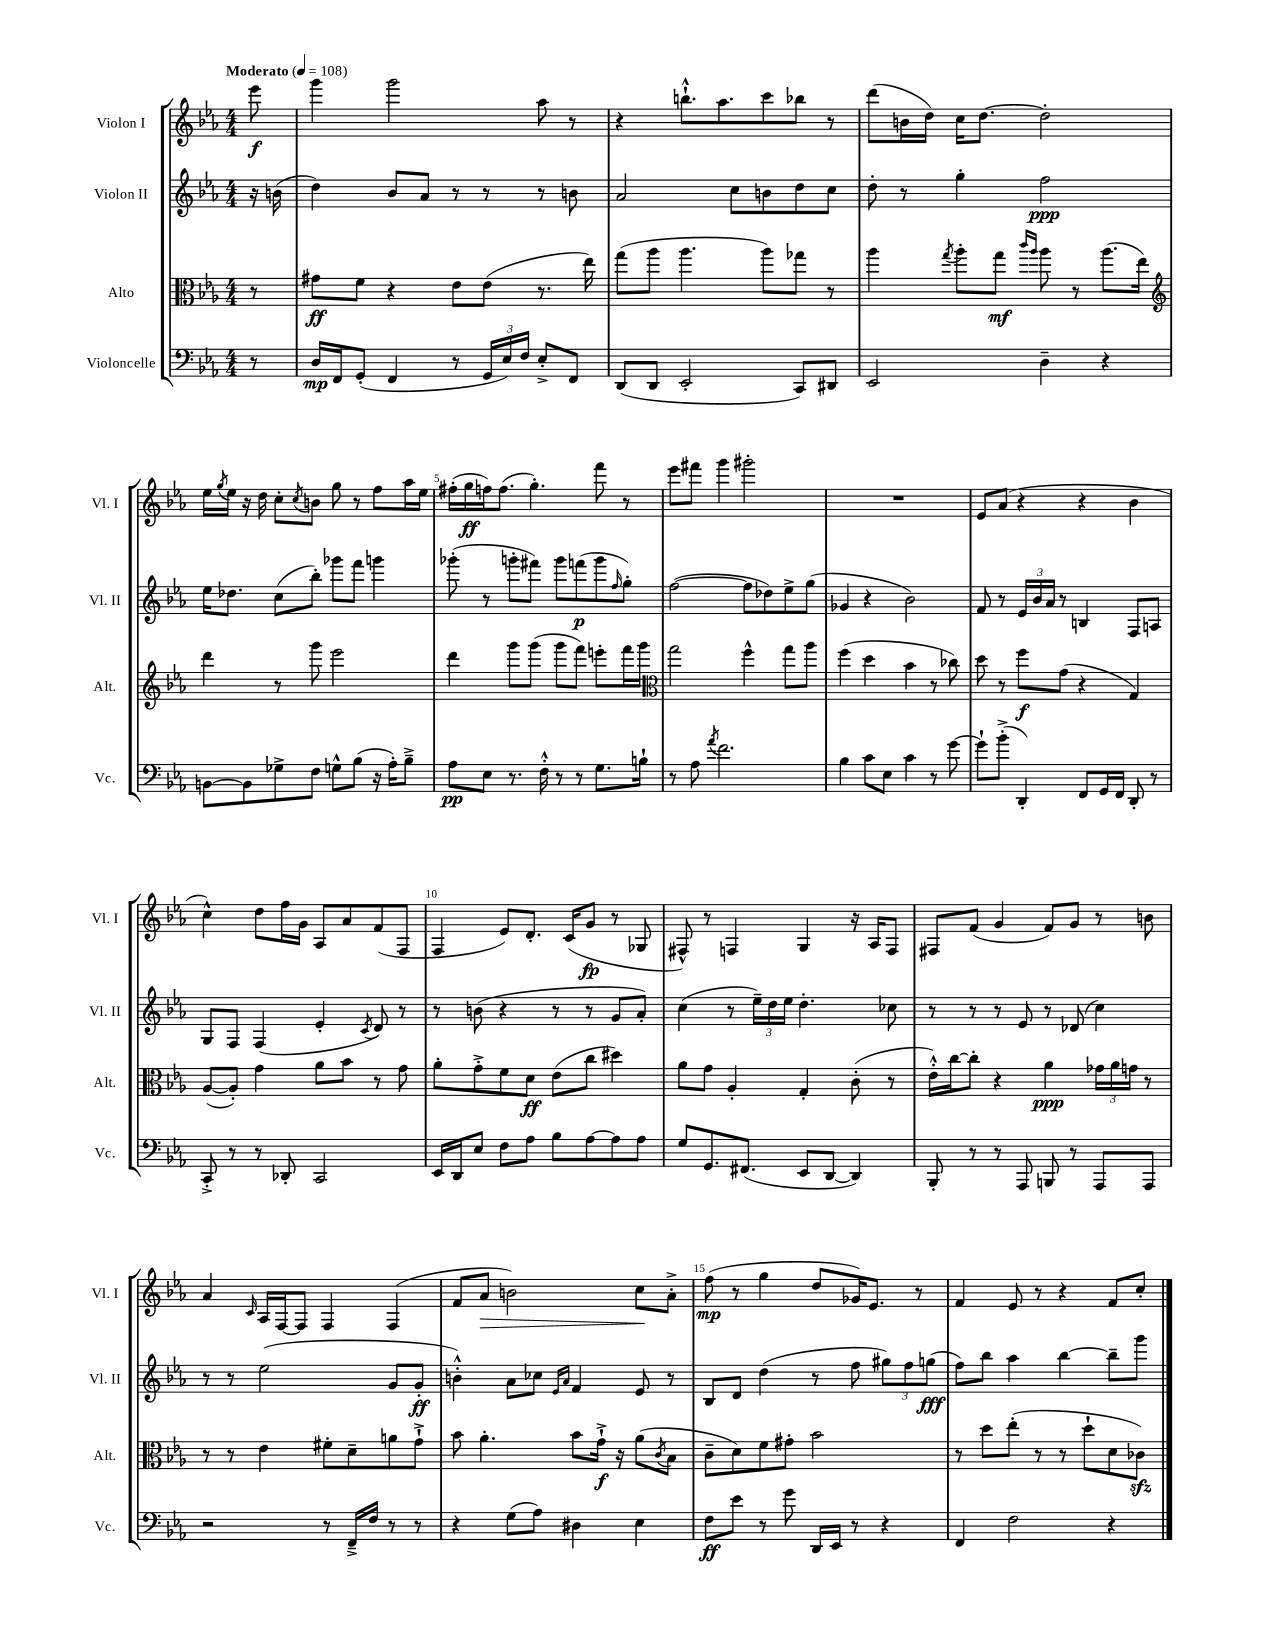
<<
\new StaffGroup <<
\new Staff = "s0" \with { instrumentName = "Violon I" shortInstrumentName = "Vl. I" } {
    \clef treble \key ees \major \numericTimeSignature \time 4/4 \partial 8 \tempo "Moderato" 4 = 108
    ees'''8\f |
    g'''4 g'''2 aes''8 r8 |
    r4 b''8.-!-^ aes''8. c'''8 bes''8 r8 |
    d'''8( b'16 d''16) c''16 d''8.~ d''2-. |
    ees''16 \acciaccatura { g''8 } ees''16 r16 d''16 c''8-. \acciaccatura { c''8 } b'8 g''8 r8 f''8 aes''16 ees''16 |
    fis''16-.( g''16\ff f''16) f''8.( g''4.-.) f'''8 r8 |
    ees'''8 fis'''8 g'''4 gis'''2-. |
    R1 |
    ees'8 aes'8( r4 r4 bes'4 |
    c''4-^) d''8 f''16 g'16 aes8 aes'8 f'8( f8 |
    f4 ees'8) d'8.-. c'16( g'8\fp r8 ges8 |
    fis8-^) r8 f4 g4 r16 aes16 f8 |
    fis8 f'8( g'4 f'8) g'8 r8 b'8 |
    aes'4 \grace { c'16 } aes16 f16~ f8 f4 f4( |
    f'8 aes'8\> b'2) c''8\! aes'8-.-> |
    f''8\mp( r8 g''4 d''8 ges'16) ees'8. r8 |
    f'4 ees'8 r8 r4 f'8 c''8-. \bar "|." |
}
\new Staff = "s1" \with { instrumentName = "Violon II" shortInstrumentName = "Vl. II" } {
    \clef treble \key ees \major \numericTimeSignature \time 4/4 \partial 8
    r16 b'16( |
    d''4) bes'8 aes'8 r8 r8 r8 b'8 |
    aes'2 c''8 b'8 d''8 c''8 |
    d''8-. r8 g''4-. f''2\ppp |
    ees''16 des''8. c''8( bes''8-.) ges'''8 f'''8 g'''4 |
    ges'''8-.( r8 g'''8-. fis'''8) g'''8 f'''8\p( g'''8 \grace { f''16 } g''8-.) |
    f''2~( f''8 des''8) ees''8-> g''8( |
    ges'4 r4 bes'2) |
    f'8 r8 \tuplet 3/2 { ees'16 bes'16 aes'16 } r8 b4 f8 a8 |
    g8 f8 f4( ees'4-. \acciaccatura { c'8 } d'8) r8 |
    r8 b'8( r4 r8 r8 g'8 aes'8-.) |
    c''4( r8 \tuplet 3/2 { ees''16--) d''16 ees''16 } d''4.-. ces''8 |
    r8 r8 r8 ees'8 r8 des'8( c''4) |
    r8 r8 ees''2( g'8 g'8-.\ff |
    b'4-.-^) aes'8 ces''8 \grace { ees'16 aes'16 } f'4 ees'8 r8 |
    bes8 d'8 d''4( r8 f''8 \tuplet 3/2 { gis''8) f''8 g''8\fff( } |
    f''8) bes''8 aes''4 bes''4~ bes''8-- g'''8 \bar "|." |
}
\new Staff = "s2" \with { instrumentName = "Alto" shortInstrumentName = "Alt." } {
    \clef alto \key ees \major \numericTimeSignature \time 4/4 \partial 8
    r8 |
    gis'8\ff f'8 r4 ees'8 ees'8( r8. ees''16) |
    g''8( aes''8 aes''4. aes''8) ges''8 r8 |
    aes''4 \acciaccatura { g''8 } aes''8-. g''8\mf \grace { c'''16 aes''16 } aes''8 r8 aes''8.( ees''16) |
    \clef treble d'''4 r8 g'''8 ees'''2 |
    d'''4 g'''8 g'''8( g'''8 f'''8) e'''8-. f'''16 g'''16 |
    \clef alto g''2 f''4-^ g''8 aes''8 |
    f''4( d''4 bes'4 r8 ces''8) |
    d''8 r8 f''8\f g'8( r4 g4) |
    aes8~( aes8-.) g'4 aes'8 bes'8 r8 g'8 |
    aes'8-. g'8-.-> f'8 d'8\ff ees'8( c''8 dis''4) |
    aes'8 g'8 aes4-. g4-. c'8-.( r8 |
    ees'16-.-^) c''16~ c''8-. r4 aes'4\ppp \tuplet 3/2 { ges'16 aes'16 g'16 } r8 |
    r8 r8 ees'4 fis'8-. d'8-- a'8 g'8-!-> |
    bes'8 aes'4.-. bes'8 g'16-!->\f r16 aes'8( \acciaccatura { c'8 } bes8 |
    c'8-- d'8) f'8 gis'8-. bes'2 |
    r8 d''8 ees''8-.( r8 r8 d''8-! d'8 ces'8\sfz) \bar "|." |
}
\new Staff = "s3" \with { instrumentName = "Violoncelle" shortInstrumentName = "Vc." } {
    \clef bass \key ees \major \numericTimeSignature \time 4/4 \partial 8
    r8 |
    d16\mp f,16 g,8-.( f,4 r8 \tuplet 3/2 { g,16 ees16) f16 } ees8-.-> f,8 |
    d,8( d,8 ees,2-. c,8) dis,8 |
    ees,2 d4-- r4 |
    b,8~ b,8 ges8-> f8 g8-^ bes8( r16 aes16-.) bes8---> |
    aes8\pp ees8 r8. f16-.-^ r8 r8 g8. b16-! |
    r8 aes8 \acciaccatura { aes'8 } f'2. |
    bes4 c'8 ees8 c'4 r8 g'8~ |
    g'8-! bes'8-.->( d,4-.) f,8 g,16 f,16 d,8-. r8 |
    c,8-.-> r8 r8 des,8-. c,2 |
    ees,16 d,16 ees8 f8 aes8 bes8 aes8~ aes8 aes8 |
    g8 g,8. fis,8.( ees,8 d,8~ d,4) |
    bes,,8-. r8 r8 aes,,8 b,,8 r8 aes,,8 aes,,8 |
    r2 r8 f,16---> f16 r8 r8 |
    r4 g8( aes8) dis4 ees4 |
    f8\ff ees'8 r8 g'8 d,16 ees,16 r8 r4 |
    f,4 f2 r4 \bar "|." |
}
>>
>>
\layout { \context { \Score \override BarNumber.break-visibility = ##(#f #t #t) barNumberVisibility = #(every-nth-bar-number-visible 5) } }
